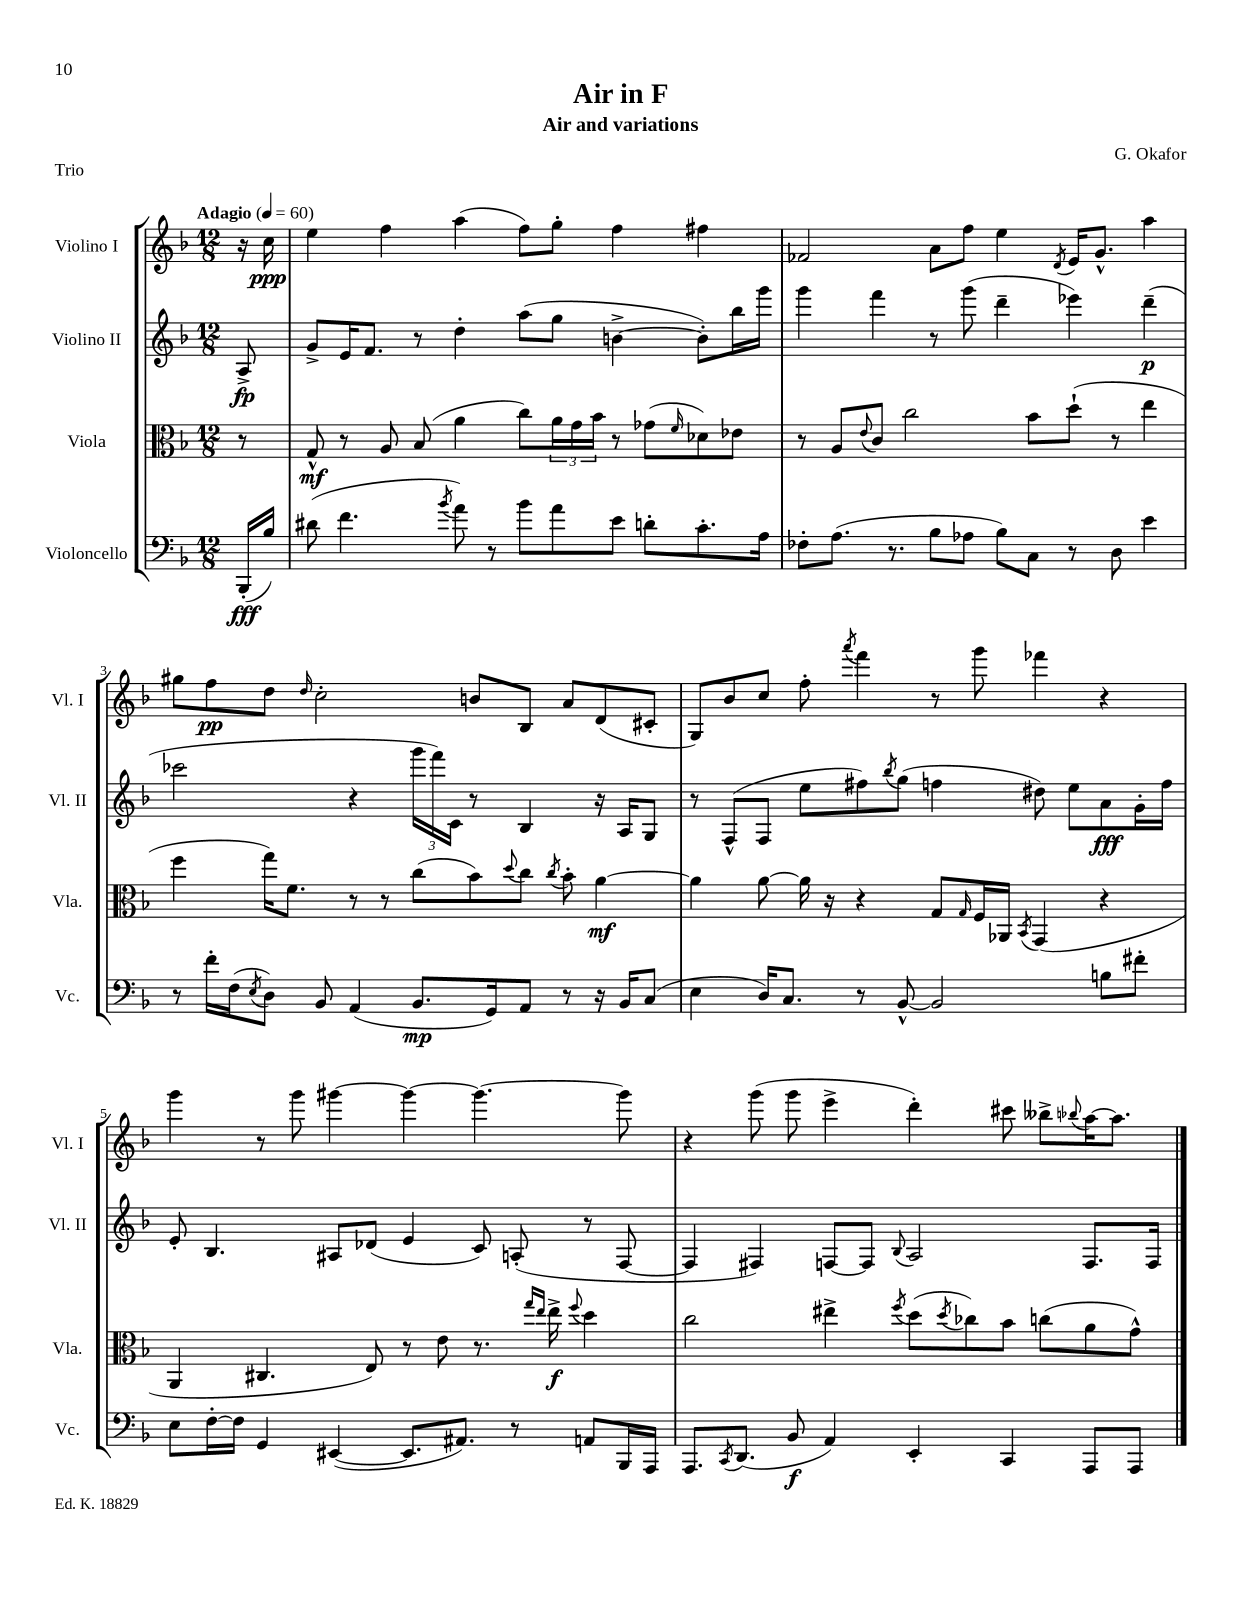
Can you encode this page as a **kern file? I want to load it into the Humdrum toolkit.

**kern	**kern	**kern	**kern
*staff4	*staff3	*staff2	*staff1
*clefF4	*clefC3	*clefG2	*clefG2
*k[b-]	*k[b-]	*k[b-]	*k[b-]
*M12/8	*M12/8	*M12/8	*M12/8
*MM60	*MM60	*MM60	*MM60
(16BBB-'	8r	8A^	16r
16B-)	.	.	16cc
=	=	=	=
(8d#	8G^^	8g^	4ee
4.f	8r	16e	.
.	.	8.f	.
.	8A	.	4ff
.	(8B-	8r	.
8qb-	.	.	.
8a)	4a	4dd'	(4aa
8r	.	.	.
8b-	8cc)	(8aa	8ff)
8a	24a	8gg	8gg'
.	24g	.	.
.	24b-	.	.
8e	8r	[4b^	4ff
8d'	(8g-	.	.
.	16qqf	.	.
8.c'	8d-)	8b'])	4ff#
.	8e-	16bb-	.
16A	.	16ggg	.
=	=	=	=
8F-'	8r	4ggg	2f-
(8.A	8A	.	.
.	8qqe	.	.
.	8c	4fff	.
8.r	.	.	.
.	2cc	.	.
8B-	.	8r	8a
8A-	.	(8ggg	8ff
8B-)	.	4ddd~	4ee
8C	8b-	.	.
.	.	.	8qd
8r	(8dd`	4eee-)	16e
.	.	.	8.g^^
8D	8r	.	.
4e	4ee	(4ddd~	4aa
=	=	=	=
8r	4ff	2ccc-	8gg#
16f'	.	.	8ff
(16F	.	.	.
8qE	.	.	.
8D)	16gg)	.	8dd
.	8.f	.	.
.	.	.	16qqdd
8BB-	.	.	2cc'
(4AA	8r	4r	.
.	8r	.	.
8.BB-	(8cc	24ggg	.
.	.	24fff)	.
.	.	24c	.
.	8b-)	8r	8b
16GG)	.	.	.
.	8qqdd	.	.
8AA	8cc	4B-	8B-
.	8qcc	.	.
8r	8b-'	.	8a
16r	[4a	16r	(8d
16BB-	.	16A	.
(8C	.	8G	8c#'
=	=	=	=
4E	4a]	8r	8G)
.	.	(8F^^	8b-
16D)	[8a	8F	8cc
8.C	.	.	.
.	16a]	8ee	8ff'
.	16r	.	.
.	.	.	8qaaa
8r	4r	8ff#)	4fff
.	.	8qbb-	.
[8BB-^^	.	(8gg	.
2BB-]	8G	4ff	8r
.	16qqG	.	.
.	16F	.	8ggg
.	16AA-	.	.
.	8qBB-	.	.
.	(4GG	8dd#)	4fff-
.	.	8ee	.
8B	4r	8a	4r
8f#'	.	16g'	.
.	.	16ff	.
=	=	=	=
8E	4AA	8e'	4ggg
[16F'	.	4.B-	.
16F]	.	.	.
4GG	4.C#	.	8r
.	.	.	8ggg
([4EE#	.	8A#	[4ggg#
.	8E)	(8d-	.
8.EE#]	8r	4e	4ggg#_
.	8e	.	.
8.AA#)	.	.	.
.	8.r	8c)	4.ggg#_
8r	.	(8A'	.
.	16qqgg	.	.
.	16qqee	.	.
.	16ee^	.	.
.	8qqff	.	.
8AA	4dd	8r	.
16BBB-	.	[8F	8ggg#]
16AAA	.	.	.
=	=	=	=
8.AAA	2cc	4F]	4r
8qCC	.	.	.
(8.DD	.	.	.
.	.	4F#)	(8ggg
8BB-	.	.	8ggg
4AA)	4ee#^	[8F	4eee^
.	.	8F]	.
.	8qff	8qqB-	.
4EE'	(8dd	2A	4ddd')
.	8qdd	.	.
.	8cc-)	.	.
4CC	8b-	.	8ccc#
.	(8cc	.	8bb--^
.	.	.	8qqbb-
8AAA	8a	8.F	[16aa
.	.	.	8.aa]
8AAA	8g^^)	.	.
.	.	16F	.
==	==	==	==
*-	*-	*-	*-
